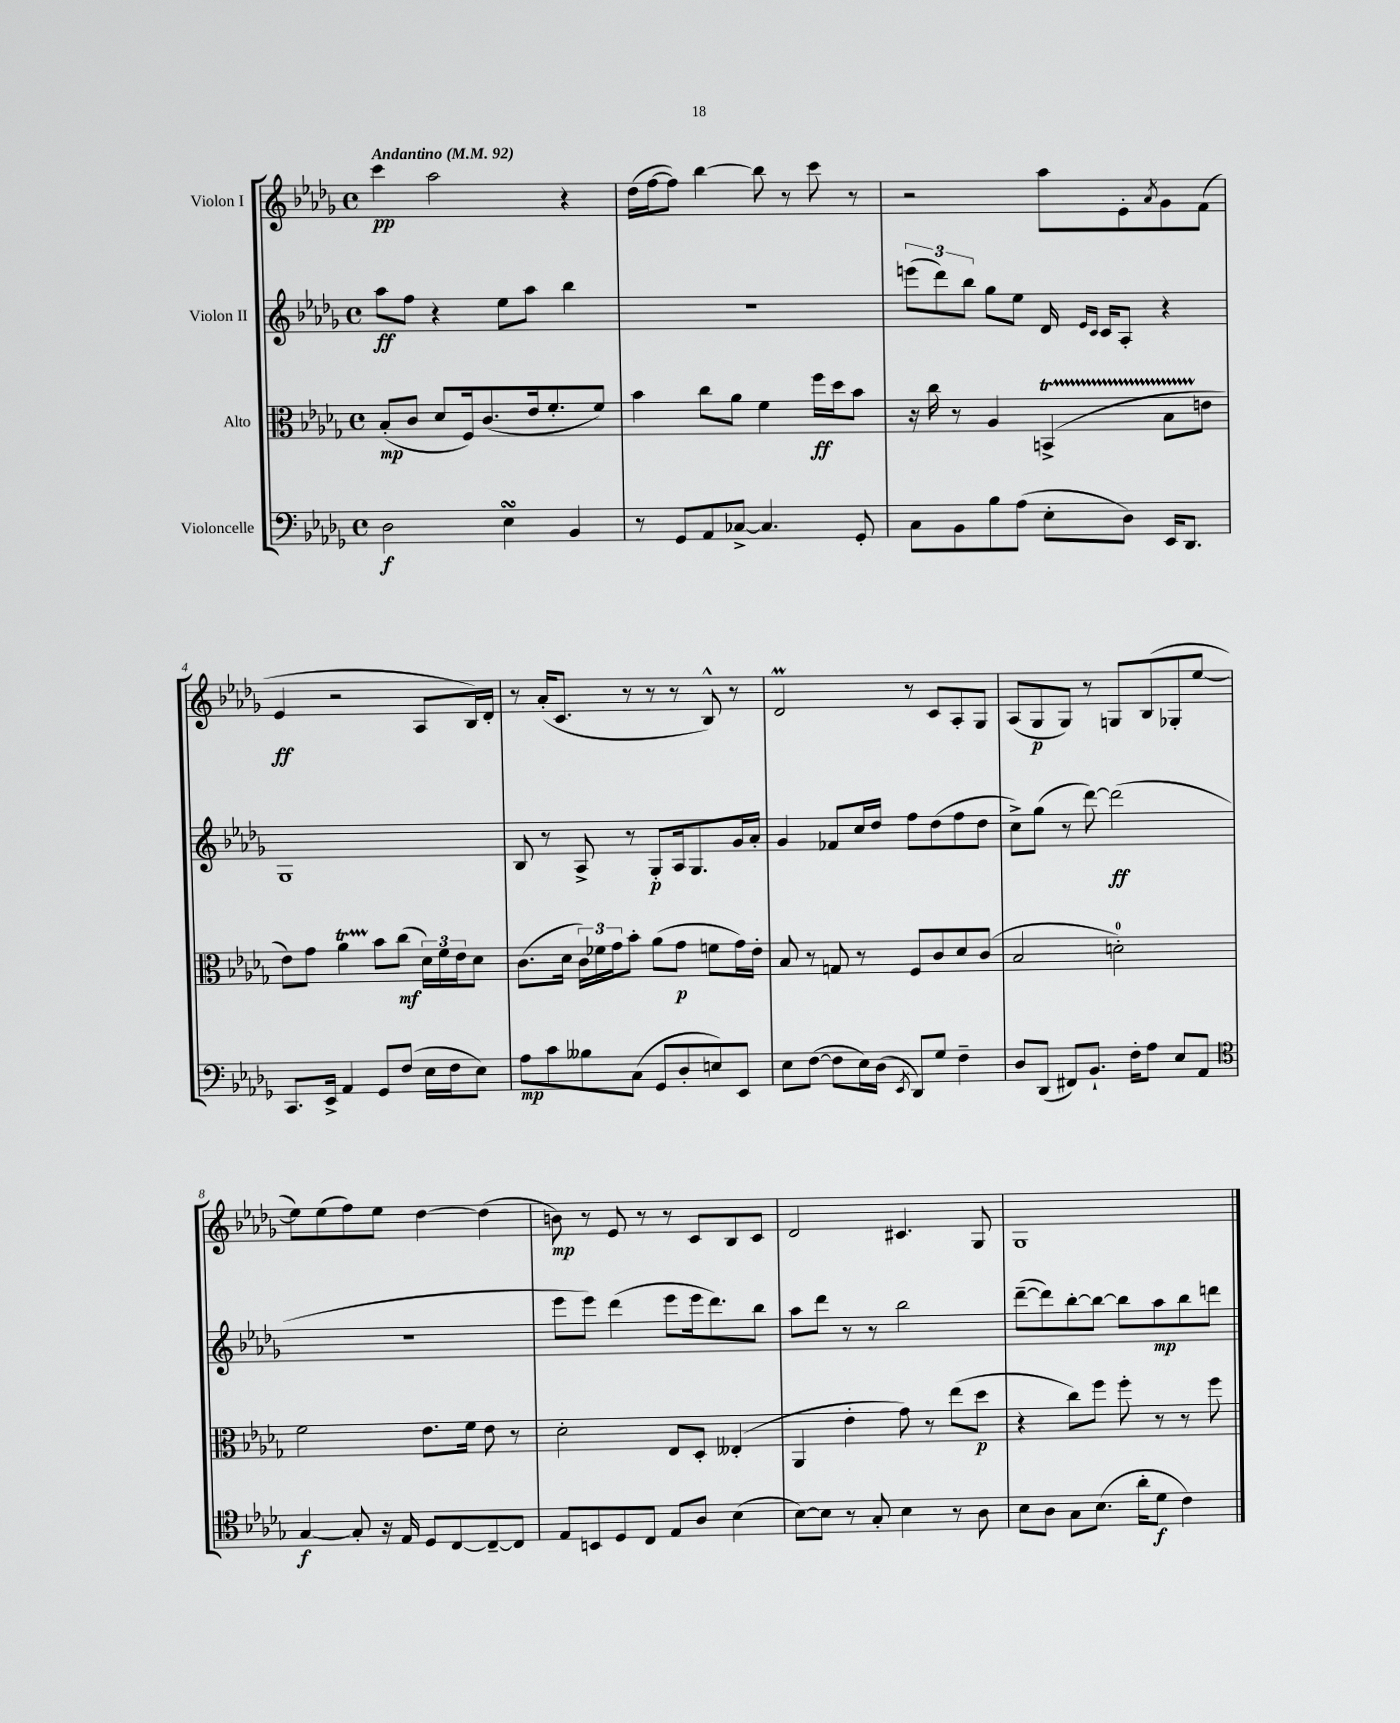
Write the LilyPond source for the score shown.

<<
\new StaffGroup <<
\new Staff = "s0" \with { instrumentName = "Violon I" } {
    \clef treble \key des \major \defaultTimeSignature \time 4/4 \tempo "Andantino" 4 = 92
    c'''4\pp aes''2 r4 |
    des''16( f''16~ f''8) bes''4~ bes''8 r8 c'''8 r8 |
    r2 aes''8 ees'8-. \acciaccatura { aes'8 } ges'8 f'8( |
    ees'4\ff r2 aes8 bes16) des'16-. |
    r8 aes'16-.( c'8. r8 r8 r8 bes8-^) r8 |
    des'2\prall r8 c'8 aes8-. ges8 |
    aes8( ges8\p ges8) r8 g8 bes8( ges8-. ees''8~ |
    ees''8) ees''8( f''8) ees''8 des''4~ des''4( |
    b'8\mp) r8 ees'8 r8 r8 c'8 bes8 c'8 |
    des'2 cis'4. ges8 |
    ges1 \bar "|." |
}
\new Staff = "s1" \with { instrumentName = "Violon II" } {
    \clef treble \key des \major \defaultTimeSignature \time 4/4
    aes''8\ff f''8 r4 ees''8 aes''8 bes''4 |
    R1 |
    \tuplet 3/2 { e'''8( des'''8) bes''8 } ges''8 ees''8 des'16 \grace { ees'16 c'16 } c'16 aes8-. r4 |
    ges1 |
    bes8 r8 aes8-> r8 ges8-.\p aes16 ges8. ges'16 aes'16-. |
    ges'4 fes'8 c''16 des''16 f''8 des''8( f''8 des''8 |
    c''8->) ges''8( r8 des'''8~) des'''2\ff( |
    R1 |
    ees'''8 ees'''8) des'''4( ees'''8 ees'''16 des'''8.) bes''8 |
    aes''8 des'''8 r8 r8 bes''2 |
    des'''8~--( des'''8) bes''8~-. bes''8~ bes''8 aes''8\mp bes''8 d'''8 \bar "|." |
}
\new Staff = "s2" \with { instrumentName = "Alto" } {
    \clef alto \key des \major \defaultTimeSignature \time 4/4
    bes8-.\mp( c'8 des'8 f16) c'8.( ees'16 f'8.-. f'8) |
    bes'4 c''8 aes'8 f'4 f''16\ff des''16 bes'8 |
    r16 c''16 r8 aes4 b,4->\startTrillSpan( bes8 e'8\stopTrillSpan |
    ees'8) ges'8 aes'4\startTrillSpan bes'8\stopTrillSpan c''8\mf( \tuplet 3/2 { des'16) f'16 ees'16 } des'8 |
    c'8.( des'16 \tuplet 3/2 { c'16) fes'16 ges'16 } bes'8-. aes'8( ges'8\p f'8 ges'16) ees'16-. |
    bes8 r8 g8 r8 f8 c'8 des'8 c'8( |
    bes2 d'2-0-.) |
    f'2 ees'8. f'16 ees'8 r8 |
    des'2-. ees8 des8-. eeses4-.( |
    aes,4 ees'4-. ges'8) r8 ees''8( des''8\p |
    r4 c''8) f''8 f''8-. r8 r8 f''8 \bar "|." |
}
\new Staff = "s3" \with { instrumentName = "Violoncelle" } {
    \clef bass \key des \major \defaultTimeSignature \time 4/4
    des2\f ees4\turn bes,4 |
    r8 ges,8 aes,8 ces8~-> ces4. ges,8-. |
    c8 bes,8 bes8 aes8( ees8-. des8) ees,16 des,8. |
    c,8. ees,16-> aes,4 ges,8 f8( ees16 f16 ees8) |
    aes8\mp c'8 beses8 c8( ges,8 des8-. e8) ees,8 |
    ees8 f8~( f8 ees16) des16( \acciaccatura { ees,8 } des,8) ges8 f4-- |
    des8 des,8( fis,8) bes,8.-! f16-. aes8 ees8 aes,8 |
    \clef tenor ges4~\f ges8-. r16 ees16 des8 c8~ c8~-- c8 |
    ees8 b,8 des8 c8 ees8 aes8 bes4( |
    bes8~) bes8 r8 ges8-. bes4 r8 aes8 |
    bes8 aes8 ges8 bes8.( aes'16-. des'8\f c'4) \bar "|." |
}
>>
>>
